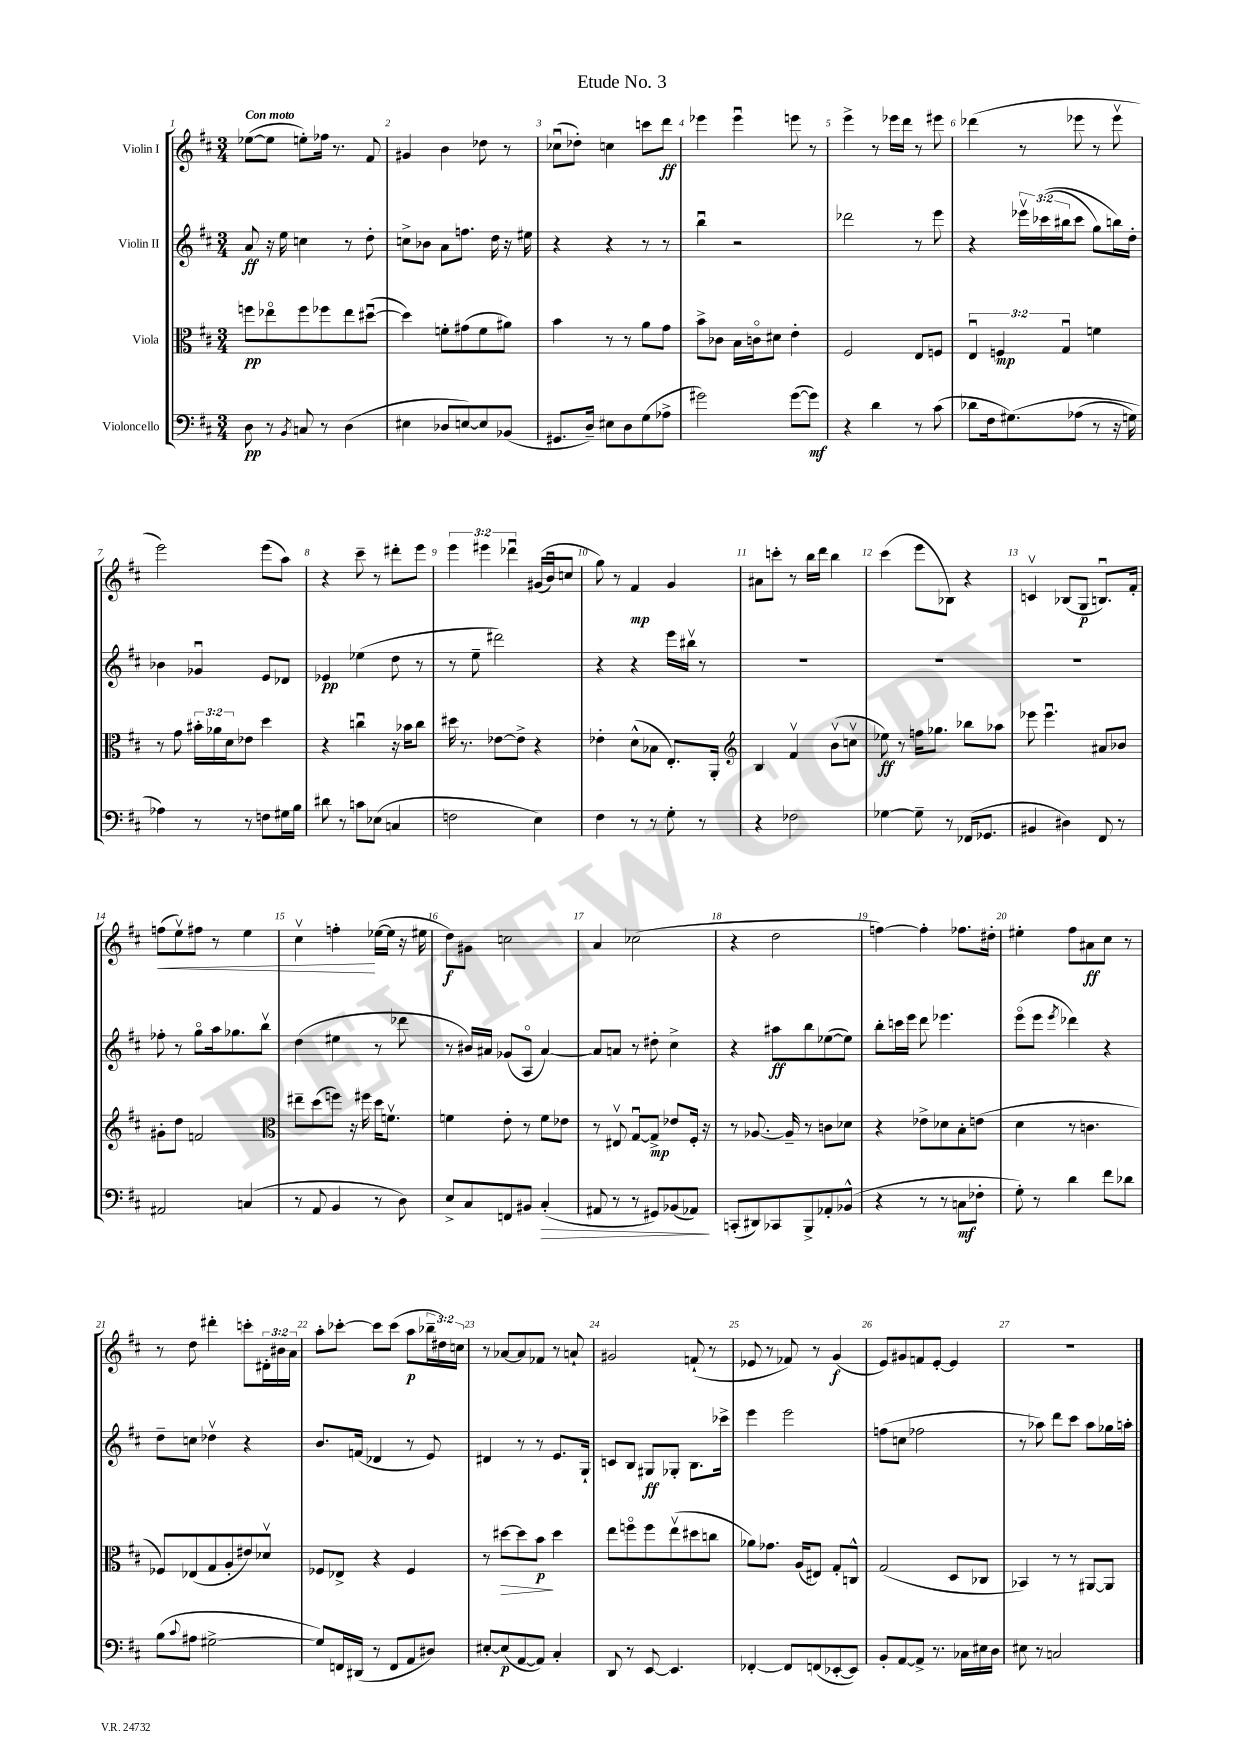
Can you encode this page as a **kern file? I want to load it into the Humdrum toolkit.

**kern	**kern	**kern	**kern
*staff4	*staff3	*staff2	*staff1
*clefF4	*clefC3	*clefG2	*clefG2
*k[f#c#]	*k[f#c#]	*k[f#c#]	*k[f#c#]
*M3/4	*M3/4	*M3/4	*M3/4
8D	8ff	8a	([8ee-
8r	8ee-o	16r	8ee-]
.	.	16ee	.
8qBB	.	.	.
8C	8ff	4cc	8ee')
8r	8ff-	.	16ff-
.	.	.	8.r
(4D	8ee-	8r	.
.	([8dd#u	8dd'	8f#
=	=	=	=
4E#	4dd#])	8cc^	4g#
.	.	8b-	.
8D-	8f'	8a	4b
[8E)	(8g#	8.ff	.
8E]	8f	.	8dd-
.	.	16dd	.
(8BB-	8a#)	16r	8r
.	.	16ee#	.
=	=	=	=
8.GG#	4b	4r	(8cc-u
.	.	.	8dd-')
16D~)	.	.	.
8E#	8r	4r	4cc
8D	8r	.	.
(8G	8a	8r	8ccc
8A-^	8g	8r	8ddd
=	=	=	=
2g#)	8b^	4bbu	4eee-
.	8c-	.	.
.	16B	2r	4eee-u
.	16co	.	.
.	8d#	.	.
([8g#	4e'	.	8eee
8g#])	.	.	8r
=	=	=	=
4r	2F#	2ddd-	4eee^
4d	.	.	8r
.	.	.	16eee-
.	.	.	16ddd
8r	8E	8r	8r
(8c#	8F	8eee	8eee#
=	=	=	=
8d-	6Eu	4r	(4ddd-
16F#	.	.	.
.	6F	.	.
&(8.G#)	.	.	.
.	.	24eee-v	8r
.	.	&((24ccc-	.
.	6Gu	24bb#	.
(8A-	.	8ccc-	8eee-
8r	4f	8gg)	8r
16r	.	16bb&)	8eee-v
16G)	.	16dd'	.
=	=	=	=
4A-&)	8r	4b-	2eee)
.	8g	.	.
8r	24b#'	4g-u	.
.	24a-	.	.
.	24d	.	.
8r	8e-	.	.
8F	4dd	8e	(8eee
16G#	.	8d-	8aa)
16B	.	.	.
=	=	=	=
8d#	4r	4e-	4r
8r	.	.	.
8c	4ccu	(4ee-	8ccc#~
(8E-	.	.	8r
4C	16r	8dd	8ddd#'
.	16b-	.	.
.	8cc	8r	8eee
=	=	=	=
2F	16dd#	8r	6eee
.	8.r	.	.
.	.	8ee~	.
.	.	.	6eee#
.	[8e-	2ddd#)	.
.	.	.	6ddd-u
.	8e-^]	.	.
4E)	4r	.	&((16g#
.	.	.	16bu)
.	.	.	8cc
=	=	=	=
4F#	4e-'	4r	8gg&)
.	.	.	8r
8r	(8d^^	4r	4f#
8r	8B-	.	.
8G'	8.E')	16eee	4g
.	.	16bb#v	.
8r	.	8r	.
.	16AA'	.	.
=	=	=	=
*	*clefG2	*	*
4r	4B	2.r	8a#
.	.	.	8ccc'
2F-	4f#v	.	8r
.	.	.	16bb
.	.	.	16ddd
.	(8bv	.	4bb
.	8ccv	.	.
=	=	=	=
[4G-	8ee-)	2.r	(4ccc#
.	8r	.	.
8G-~]	16ff	.	8eee
.	8.gg-	.	.
8r	.	.	8B-)
(16FF-	8bb-	.	4r
8.GG-	.	.	.
.	8aa-	.	.
=	=	=	=
4BB#	8eee-	2.r	4cv
.	4.eee-u	.	.
4D#)	.	.	(8B-
.	.	.	8G
8FF#	8a#	.	8.Bu)
8r	8b-	.	.
.	.	.	16f#'
=	=	=	=
2AA#	8g#'	8ff-'	(8ff
.	8dd	8r	8eev)
.	2f	8ggo	8ff#
.	.	16aa	8r
.	.	8.gg-	.
(4C	.	.	4ee
.	.	8bbv	.
=	=	=	=
*	*clefC3	*	*
8r	8ee#~	(4dd	4cc#v
8AA	(8dd	.	.
4BB	8ff)	4ee#	4ff'
.	16r	.	.
.	16ff#	.	.
8r	16dd	8r	([16ee-
.	8.fv	.	16ee-]
8D)	.	8ddd-	16r
.	.	.	16ee#
=	=	=	=
8E^	4f	8r	8dd)
8C#	.	16b#)	8g#
.	.	16a#	.
8FF	8e'	(8g-	2cc
8BB#	8r	8Ao	.
(4C#'	8f	[4a#)	.
.	8e-	.	.
=	=	=	=
8AA#	8r	8a#]	4a
8r	8E#v	8a	.
8r	[8Gu	8r	(2cc-
8GG#)	8G^]	8dd#'	.
(8BB-	8e-	4cc#^	.
8AA-)	16F#'	.	.
.	16r	.	.
=	=	=	=
(8CC'	8r	4r	4r
8DD#)	[8.A-	.	.
8CC-	.	8aa#	2dd
.	16A-~]	.	.
8BBB^	8r	8bb	.
8AA-'	8c	([8ee-	.
(8BB-^^	8d-	8ee-])	.
=	=	=	=
4r	4r	8bb'	[4ff)
.	.	16ccc	.
.	.	16eee	.
8r	8e-^	8ddd	4ff']
8r	8d-	4.eee-	.
8C	8B'	.	8.ff-
8F-'	(8e	.	.
.	.	.	16dd#'
=	=	=	=
8G')	4d	(8eeeo	4ee#'
8r	.	8eee	.
.	.	8qeee	.
4d	8r	4ddd-)	8ff#
.	4.c	.	8a#
8f#	.	4r	8cc#
8d-	.	.	8r
=	=	=	=
(8B	8F-)	8dd~	8r
8qqc#	.	.	.
8A#	(8E-	8cc	8dd
[2G#^	8G	4dd-v	4ddd#'
.	8A'	.	.
.	8e#)	4r	8ccc'
.	8d-v	.	24d#'
.	.	.	24b#
.	.	.	24a
=	=	=	=
8G#])	8F-	8.b	8aa'
16FF	8E-^	.	[8ccc-'
(16DD#	.	(16f	.
8r	4r	4d-	8ccc-]
8FF	.	.	(8ccc-
8AA	4F-	8r	8aa
8D#)	.	8e)	24bb-~
.	.	.	24dd#)
.	.	.	24cc
=	=	=	=
[8E#'	8r	4d#	8r
(8E#]	[8dd#	.	[8a-
[8AA	8dd#]	8r	8a-]
8AA])	8b	8r	8f-
4C#'	4dd#	8.e	8r
.	.	.	8a`
.	.	16G`	.
=	=	=	=
8DD	8ee	8c	2g#
8r	8ffo	8B	.
[8EE	8ff	8G#	.
4.EE]	(8eev	8G-'	.
.	8dd#	8.B	(8f`
.	8cc	.	8r
.	.	16ccc-^	.
=	=	=	=
[4FF-'	8a-)	4eee	8e-
.	8.g-	.	8r
8FF-]	.	2eee	8f-)
.	(16A	.	.
(8FF	8E#)	.	8r
[8EE-'	8G'	.	(4g
8EE-])	8C^^	.	.
=	=	=	=
8BB'	(2G	(8ff	8e)
[8AA	.	8cc	8g#
8AA^]	.	2ff-	8f
8.r	.	.	[8e'
.	8D	.	4e]
16C-	.	.	.
16E#	8C-	.	.
16D	.	.	.
=	=	=	=
8E#	4BB-)	8r	2.r
8r	.	8aa-)	.
2C	8r	8ddd	.
.	8r	8ccc#	.
.	[8AA#	8aa-	.
.	8AA#]	16gg-	.
.	.	16aa'	.
==	==	==	==
*-	*-	*-	*-
